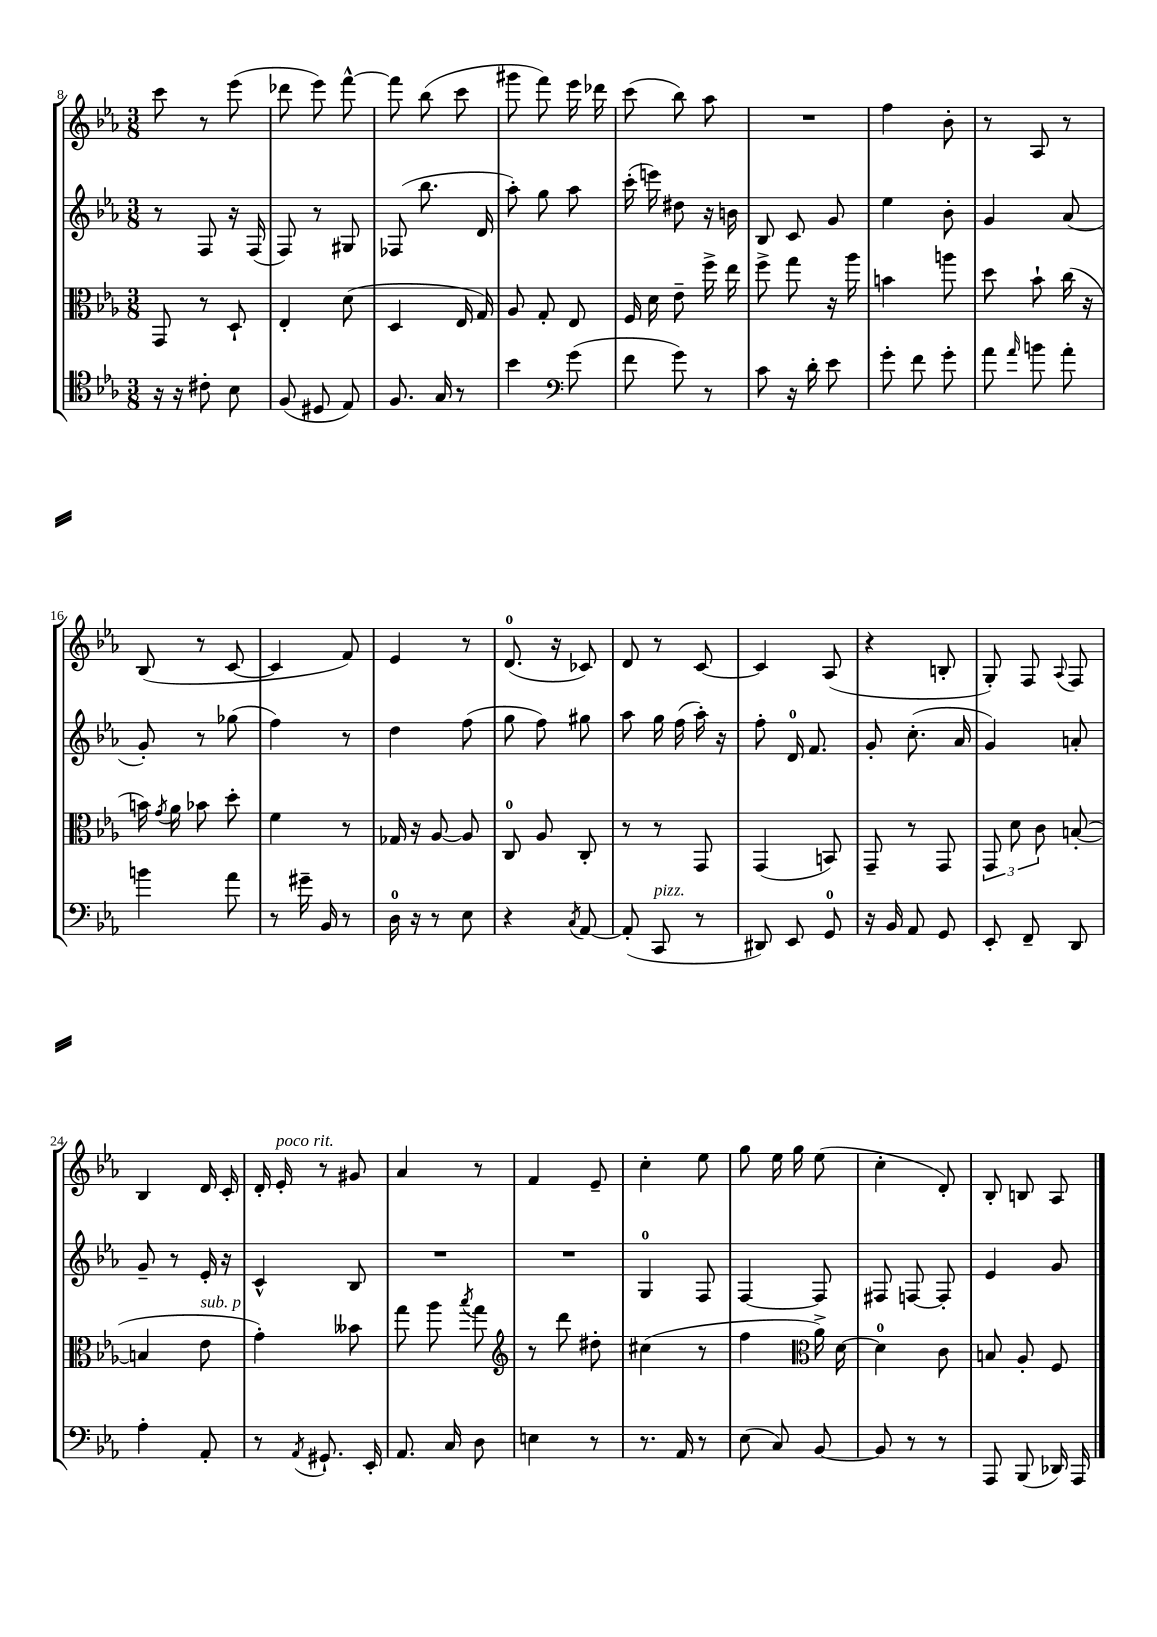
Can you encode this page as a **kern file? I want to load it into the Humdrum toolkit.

**kern	**kern	**kern	**kern
*part4	*part3	*part2	*part1
*staff4	*staff3	*staff2	*staff1
*clefC4	*clefC3	*clefG2	*clefG2
*k[b-e-a-]	*k[b-e-a-]	*k[b-e-a-]	*k[b-e-a-]
*M3/8	*M3/8	*M3/8	*M3/8
=8	=8	=8	=8
16r	8GG/	8r	8ccc\
16r	.	.	.
8c#X'\	8r	8F/	8r
8B-\	8D`/	16r	(8eee-\
.	.	(16F/	.
=9	=9	=9	=9
(8F/	4E-'/	8F/)	8ddd-X\
8D#X/	.	8r	8eee-\)
8E-/)	(8d\	8G#X/	[8fff^^\
=10	=10	=10	=10
8.F/	4D/	(8F-X/	8fff\]
.	.	8.bb-\	(8bb-\
16G/	.	.	.
8r	16E-/	.	8ccc\
.	16G/)	16d/	.
=11	=11	=11	=11
4b-\	8A-/	8aa-'\)	8ggg#X\
.	8G'/	8gg\	8fff\)
*clefF4	*	*	*
(8g\	8E-/	8aa-\	16eee-\
.	.	.	16ddd-X\
=12	=12	=12	=12
8f\	16F/	(16ccc'\	(8ccc\
.	16d\	16eeen\)	.
8g\)	8e-~\	8dd#X\	8bb-\)
8r	16ff^\	16r	8aa-\
.	16ee-\	16bn\	.
=13	=13	=13	=13
8c\	8ff^\	8B-/	4.r
16r	8gg\	8c/	.
16d'\	.	.	.
8e-\	16r	8g/	.
.	16aa-\	.	.
=14	=14	=14	=14
8g'\	4bn\	4ee-\	4ff\
8f\	.	.	.
8g'\	8aan\	8b-'\	8b-'\
=15	=15	=15	=15
8a-\	8dd\	4g/	8r
16qqa-/	.	.	.
8bn\	8b-`\	.	8A-/
8a-'\	(16cc\	(8a-/	8r
.	16r	.	.
!!LO:LB:g=z
=16	=16	=16	=16
4bn\	16bn\)	8g'/)	(8B-/
.	8qg/	.	.
.	16a-\	.	.
.	8b-X\	8r	8r
8a-\	8dd'\	(8gg-X\	[8c/
=17	=17	=17	=17
8r	4f\	4ff\)	4c/]
16g#X~\	.	.	.
16BB-/	.	.	.
8r	8r	8r	8f/)
=18	=18	=18	=18
16D\	16G-X/	4dd\	4e-/
16r	16r	.	.
8r	[8A-/	.	.
8E-\	8A-/]	(8ff\	8r
=19	=19	=19	=19
4r	8C/	8gg\	(8.d/
.	8A-/	8ff\)	.
.	.	.	16r
8qC/	.	.	.
[8AA-/	8C'/	8gg#X\	8c-X/)
=20	=20	=20	=20
(8AA-'/]	8r	8aa-\	8d/
!LO:TX:a:i:t=pizz.	!	!	!
8CC/	8r	16gg\	8r
.	.	(16ff\	.
8r	8GG/	16aa-'\)	[8c/
.	.	16r	.
=21	=21	=21	=21
8DD#X/)	(4GG/	8ff'\	4c/]
8EE-/	.	16d/	.
.	.	8.f/	.
8GG/	8BBn/)	.	(8A-/
=22	=22	=22	=22
16r	8GG~/	8g'/	4r
16BB-/	.	.	.
8AA-/	8r	(8.cc'\	.
8GG/	8GG/	.	8Bn'/
.	.	16a-/	.
=23	=23	=23	=23
8EE-'/	12GG/	4g/)	8G'/)
.	12d\	.	.
8FF~/	.	.	8F/
.	12c\	.	.
.	.	.	8qqA-/
8DD/	([8Bn'/	8an'/	8F/
!!LO:LB:g=z
=24	=24	=24	=24
4A-'\	4Bn/]	8g~/	4B-/
.	.	8r	.
!	!LO:TX:a:i:t=sub. p	!	!
8AA-'/	8e-\	16e-'/	16d/
.	.	16r	16c'/
=25	=25	=25	=25
8r	4g'\)	4c^^/	16d'/
!	!	!	!LO:TX:a:i:t=poco rit.
.	.	.	16e-'/
8qAA-/	.	.	.
8.GG#X`/	.	.	8r
.	8b--X\	8B-/	8g#X/
16EE-'/	.	.	.
=26	=26	=26	=26
8.AA-/	8gg\	4.r	4a-/
.	8aa-\	.	.
16C/	.	.	.
.	8qbb-/	.	.
8D\	8gg\	.	8r
=27	=27	=27	=27
*	*clefG2	*	*
4En\	8r	4.r	4f/
.	8ddd\	.	.
8r	8dd#X'\	.	8e-~/
=28	=28	=28	=28
8.r	(4cc#X\	4G/	4cc'\
16AA-/	.	.	.
8r	8r	8F/	8ee-\
=29	=29	=29	=29
(8E-\	4ff\	[4F/	8gg\
8C/)	.	.	16ee-\
.	.	.	16gg\
*	*clefC3	*	*
[8BB-/	16a-^\)	8F/]	(8ee-\
.	[16d\	.	.
=30	=30	=30	=30
8BB-/]	4d\]	8F#X/	4cc'\
8r	.	[8Fn/	.
8r	8c\	8F'/]	8d'/)
=31	=31	=31	=31
8AAA-/	8Bn/	4e-/	8B-'/
(8BBB-/	8A-'/	.	8Bn/
16DD-X/)	8F/	8g/	8A-/
16AAA-/	.	.	.
==	==	==	==
*-	*-	*-	*-
